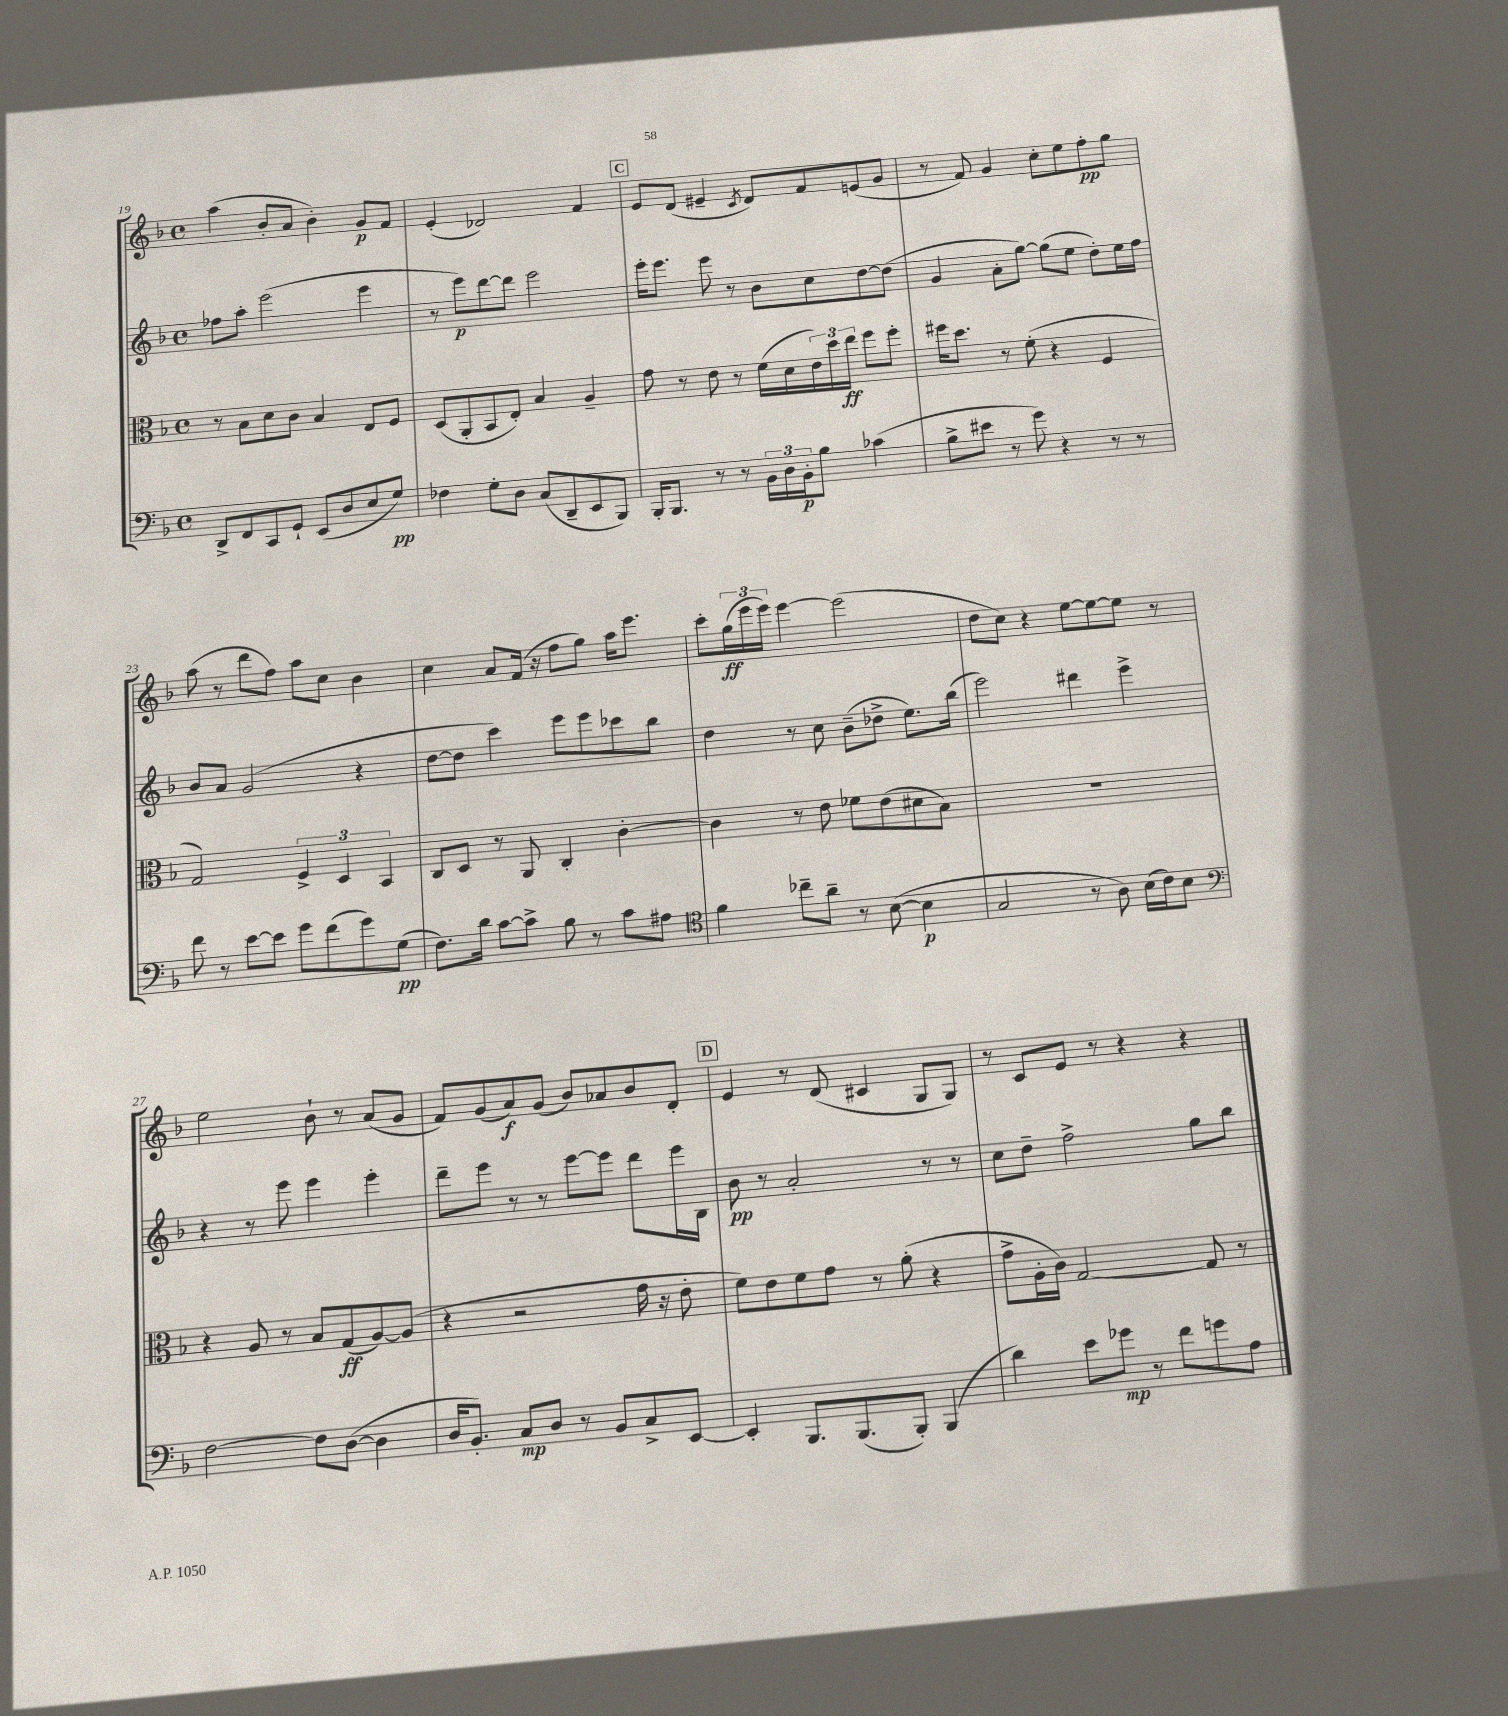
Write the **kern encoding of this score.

**kern	**dynam	**kern	**dynam	**kern	**dynam	**kern	**dynam
*part4	*part4	*part3	*part3	*part2	*part2	*part1	*part1
*staff4	*staff4	*staff3	*staff3	*staff2	*staff2	*staff1	*staff1
*clefF4	*	*clefC3	*	*clefG2	*	*clefG2	*
*k[b-]	*	*k[b-]	*	*k[b-]	*	*k[b-]	*
*M4/4	*	*M4/4	*	*M4/4	*	*M4/4	*
*met(c)	*	*met(c)	*	*met(c)	*	*met(c)	*
=19	=19	=19	=19	=19	=19	=19	=19
8DD^/L	.	8r	.	8ff-X\L	.	(4aa\	.
8FF/	.	8B-\L	.	8aa'\J	.	.	.
8CC/	.	8d\	.	(2eee\	.	8b-'/L	.
8GG`/J	.	8c\J	.	.	.	8a/J	.
(8EE/L	.	4B-/	.	.	.	4b-'\)	.
8D/	.	.	.	.	.	.	.
8E/	.	8E/L	.	4eee\	.	8g/L	p
8G/J)	pp	8F/J	.	.	.	8f/J	.
=20	=20	=20	=20	=20	=20	=20	=20
4F-X\	.	(8D/L	.	8r	.	(4e'/	.
.	.	8AA'/	.	8eee\L)	p	.	.
8G'\L	.	8BB-/	.	[8ddd\	.	2d-X/)	.
8D\J	.	8E'/J)	.	8ddd\J]	.	.	.
(8C/L	.	4B-/	.	2eee\	.	.	.
8DD~/	.	.	.	.	.	.	.
8EE/	.	4A~/	.	.	.	4f/	.
8BBB-/J)	.	.	.	.	.	.	.
!!LO:REH:place=s1:t=C
=21	=21	=21	=21	=21	=21	=21	=21
16BBB-'/KL	.	8g\	.	16eee'\KL	.	8e/L	.
8.BBB-/J	.	.	.	8.eee\J	.	.	.
.	.	8r	.	.	.	(8d/J	.
8r	.	8e\	.	8eee\	.	4e#X~/	.
8r	.	8r	.	8r	.	.	.
.	.	.	.	.	.	8qc/	.
24BB-\LL	.	(16f\LL	.	8b-\L	.	8d/L)	.
24D\	.	.	.	.	.	.	.
.	.	16d\	.	.	.	.	.
24BB-'\J	p	.	.	.	.	.	.
8B-\J	.	24e\)	.	8cc\	.	8f/	.
.	.	24dd\	.	.	.	.	.
.	.	24ee\JJ	ff	.	.	.	.
(4c-X\	.	8ff\L	.	[8dd\	.	(8en/	.
.	.	8ff'\J	.	(8dd\J]	.	8g/J	.
=22	=22	=22	=22	=22	=22	=22	=22
8B-^\L	.	16ff#X\KL	.	4g/	.	8r	.
.	.	8.dd\J	.	.	.	.	.
8e#X\J	.	.	.	.	.	8f/)	.
8r	.	8r	.	8a'\L	.	4g/	.
8g\)	.	(8f'\	.	[8gg\J)	.	.	.
4r	.	4r	.	(8gg\L]	.	8cc'\L	.
.	.	.	.	8ee\J	.	8ee\	.
8r	.	4F/	.	8dd'\L)	.	8ff'\	pp
8r	.	.	.	16ee\L	.	8gg\J	.
.	.	.	.	16ff\JJ	.	.	.
!!LO:LB:g=z
=23	=23	=23	=23	=23	=23	=23	=23
8f\	.	2G/)	.	8b-/L	.	(8aa\	.
8r	.	.	.	8a/J	.	8r	.
[8e\L	.	.	.	(2g/	.	8ddd\L	.
8e\J]	.	.	.	.	.	8ff\J)	.
8g\L	.	6F^/	.	.	.	8aa\L	.
(8f\	.	.	.	.	.	8cc\J	.
.	.	6D/	.	.	.	.	.
8g\)	.	.	.	4r	.	4b-\	.
.	.	6BB-/	.	.	.	.	.
(8G\J	pp	.	.	.	.	.	.
=24	=24	=24	=24	=24	=24	=24	=24
8.F\L)	.	8C/L	.	[8dd\L	.	4cc\	.
.	.	8D/J	.	8dd\J]	.	.	.
16d\Jk	.	.	.	.	.	.	.
[8c\L	.	8r	.	4ccc\)	.	8a/L	.
8c^\J]	.	8AA/	.	.	.	(16f/Jk	.
.	.	.	.	.	.	16r	.
8B-\	.	4C'/	.	8eee\L	.	8ff\L	.
8r	.	.	.	8eee\	.	8gg\J)	.
8c\L	.	[4c'\	.	8ccc-X\	.	16aa\KL	.
.	.	.	.	.	.	8.eee\J	.
8A#X\J	.	.	.	8bb-\J	.	.	.
=25	=25	=25	=25	=25	=25	=25	=25
*clefC4	*	*	*	*	*	*	*
4f\	.	4c\]	.	4dd\	.	8ccc'\L	.
.	.	.	.	.	.	(24gg\L	ff
.	.	.	.	.	.	24eee\	.
.	.	.	.	.	.	24eee\JJ)	.
8cc-X~\L	.	8r	.	8r	.	[4eee\	.
8a~\J	.	8e\	.	8cc\	.	.	.
8r	.	8f-X\L	.	(8b-~\L	.	(2eee\]	.
([8B-\	.	(8e\	.	8dd-X^\J	.	.	.
4B-\]	p	8d#X\	.	8.ee\L)	.	.	.
.	.	8B-\J)	.	.	.	.	.
.	.	.	.	(16bb-\Jk	.	.	.
=26	=26	=26	=26	=26	=26	=26	=26
2G/	.	1r	.	2eee\)	.	8dd\L	.
.	.	.	.	.	.	8cc\J)	.
.	.	.	.	.	.	4r	.
8r	.	.	.	4ddd#X\	.	[8ee\L	.
8A\)	.	.	.	.	.	8ee\_	.
(16B-\LL	.	.	.	4eee^\	.	8ee\J]	.
16c\J)	.	.	.	.	.	.	.
8B-\J	.	.	.	.	.	8r	.
!!LO:LB:g=z
=27	=27	=27	=27	=27	=27	=27	=27
*clefF4	*	*	*	*	*	*	*
[2F\	.	4r	.	4r	.	2ee\	.
.	.	8A/	.	8r	.	.	.
.	.	8r	.	8eee\	.	.	.
8F\L]	.	8B-/L	.	4eee\	.	8b-`\	.
([8D\J	.	(8G/	ff	.	.	8r	.
4D\]	.	[8A/)	.	4eee'\	.	(8a/L	.
.	.	(8A/J]	.	.	.	8g/J	.
=28	=28	=28	=28	=28	=28	=28	=28
16D/KL	.	4r	.	8ddd~\L	.	8f/L)	.
8.BB-'/J)	.	.	.	.	.	.	.
.	.	.	.	8eee\J	.	(8g/	.
8C/L	mp	2r	.	8r	.	8a/)	f
8D/J	.	.	.	8r	.	(8g/J	.
8r	.	.	.	[8eee\L	.	8b-/L)	.
8BB-/L	.	.	.	8eee\J]	.	8a-X/	.
8C^/	.	16g\	.	8ddd\L	.	8b-/	.
.	.	16r	.	.	.	.	.
[8EE/J	.	8e'\	.	16eee\L	.	8d'/J	.
.	.	.	.	16B-\JJ	.	.	.
!!LO:REH:place=s1:t=D
=29	=29	=29	=29	=29	=29	=29	=29
4EE'/]	.	8f\L)	.	8b-\	pp	4e/	.
.	.	8e\	.	8r	.	.	.
8.BBB-/L	.	8f\	.	2a'/	.	8r	.
.	.	8g\J	.	.	.	(8d/	.
(8.BBB-/	.	.	.	.	.	.	.
.	.	8r	.	.	.	4c#X/	.
8BBB-'/J)	.	(8a'\	.	.	.	.	.
(4BBB-/	.	4r	.	8r	.	8G/L	.
.	.	.	.	8r	.	8G/J)	.
=30	=30	=30	=30	=30	=30	=30	=30
4d\)	.	8g^\L	.	8cc\L	.	8r	.
.	.	16A'\L	.	8dd~\J	.	8c/L	.
.	.	16c\JJ)	.	.	.	.	.
8e\L	.	[2G/	.	2ff^\	.	8e/J	.
8g-X\J	mp	.	.	.	.	8r	.
8r	.	.	.	.	.	4r	.
8f\L	.	.	.	.	.	.	.
8gn\	.	8G/]	.	8gg\L	.	4r	.
8A\J	.	8r	.	8bb-\J	.	.	.
==	==	==	==	==	==	==	==
*-	*-	*-	*-	*-	*-	*-	*-
